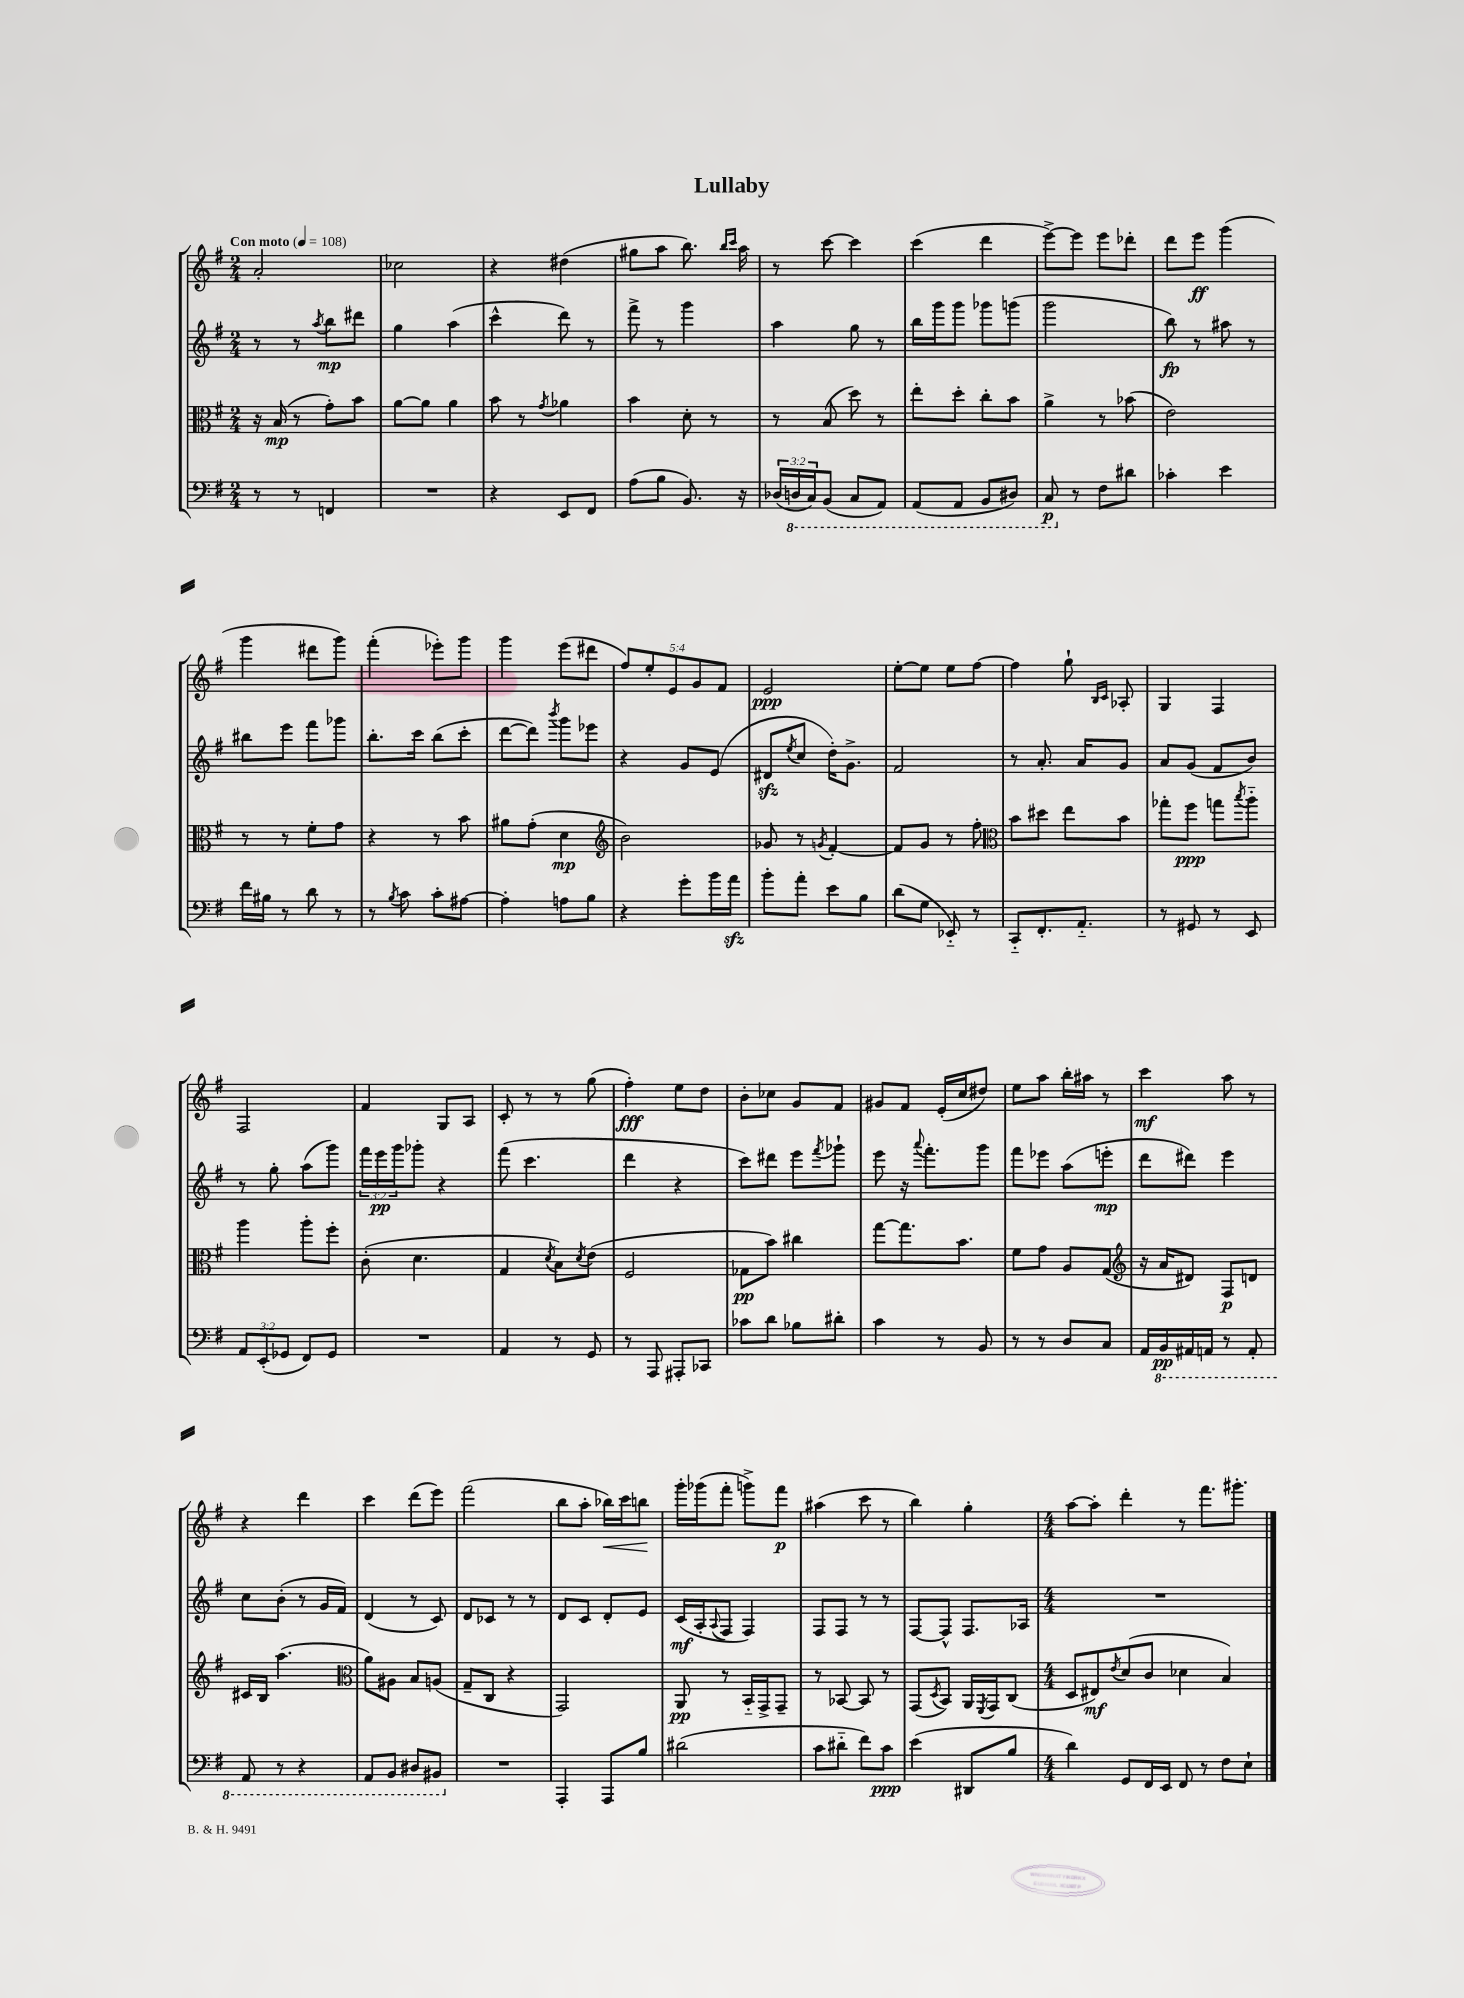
\header { title = "Lullaby" }
<<
\new StaffGroup <<
\new Staff = "s0" {
    \clef treble \key g \major \numericTimeSignature \time 2/4 \override Staff.TupletNumber.text = #tuplet-number::calc-fraction-text \tempo "Con moto" 4 = 108
    a'2-. |
    ces''2 |
    r4 dis''4( |
    gis''8 a''8 b''8.) \grace { b''16 c'''16 } a''16 |
    r8 c'''8~ c'''4 |
    c'''4( d'''4 |
    e'''8~->) e'''8 e'''8 des'''8-. |
    d'''8 e'''8\ff g'''4( |
    g'''4 dis'''8 g'''8) |
    fis'''4-.( ees'''8-.) g'''8 |
    g'''4 e'''8( dis'''8 |
    \tuplet 5/4 { fis''8) e''8-. e'8 g'8 fis'8 } |
    e'2\ppp |
    e''8~-. e''8 e''8 fis''8~ |
    fis''4 g''8-! \grace { b16 c'16 } aes8-. |
    g4 fis4 |
    fis2 |
    fis'4 g8 a8 |
    c'8-. r8 r8 g''8( |
    fis''4-.\fff) e''8 d''8 |
    b'8-. ces''8 g'8 fis'8 |
    gis'8 fis'8 e'16-.( c''16 dis''8) |
    e''8 a''8 b''16-. ais''16 r8 |
    c'''4\mf a''8 r8 |
    r4 d'''4 |
    c'''4 d'''8( e'''8) |
    fis'''2( |
    b''8 a''8-. bes''16\<) c'''16 b''8\! |
    g'''16-. ges'''16( fis'''8-. g'''8->) fis'''8\p |
    ais''4( c'''8 r8 |
    b''4) g''4-. |
    \numericTimeSignature \time 4/4 a''8~ a''8-. d'''4-. r8 fis'''8. gis'''8.-. \bar "|." |
}
\new Staff = "s1" {
    \clef treble \key g \major \numericTimeSignature \time 2/4 \override Staff.TupletNumber.text = #tuplet-number::calc-fraction-text
    r8 r8 \acciaccatura { a''8 } b''8\mp dis'''8 |
    g''4 a''4( |
    c'''4-^ d'''8) r8 |
    fis'''8-> r8 g'''4 |
    a''4 g''8 r8 |
    b''16 g'''16 g'''8 ges'''8 g'''8( |
    g'''2 |
    b''8\fp) r8 ais''8 r8 |
    bis''8 e'''8 fis'''8 ges'''8 |
    b''8.-. c'''16 b''8( c'''8-. |
    d'''8~ d'''8) \acciaccatura { b'''8 } g'''8 ees'''8 |
    r4 g'8 e'8( |
    dis'8\sfz \acciaccatura { e''8 } c''8 d''16-.) g'8.-> |
    fis'2 |
    r8 a'8.-. a'16 g'8 |
    a'8 g'8( fis'8 b'8) |
    r8 g''8-. a''8( g'''8) |
    \tuplet 3/2 { fis'''16 e'''16\pp g'''16 } ges'''8-. r4 |
    fis'''8( c'''4. |
    d'''4 r4 |
    c'''8) dis'''8 e'''8 \acciaccatura { fis'''8 } ges'''8-! |
    e'''8 r16 \appoggiatura { a'''8 } fis'''8.-. g'''8 |
    fis'''8 ees'''8 a''8( e'''8-.\mp |
    d'''8 dis'''8) e'''4 |
    c''8 b'8-.( r8 g'16 fis'16) |
    d'4( r8 c'8) |
    d'8 ces'8 r8 r8 |
    d'8 c'8 d'8-. e'8 |
    c'16\mf( a16-. \appoggiatura { a8 } fis8 fis4) |
    fis8 fis8 r8 r8 |
    fis8~ fis8-^ fis8. aes16 |
    \numericTimeSignature \time 4/4 R1 \bar "|." |
}
\new Staff = "s2" {
    \clef alto \key g \major \numericTimeSignature \time 2/4
    r16 b16\mp( r8 g'8-.) b'8 |
    a'8~ a'8 a'4 |
    b'8 r8 \acciaccatura { g'8 } aes'4 |
    b'4 d'8-. r8 |
    r8 b8( d''8) r8 |
    e''8-. d''8-. c''8-. b'8 |
    a'4-> r8 bes'8( |
    e'2) |
    r8 r8 fis'8-. g'8 |
    r4 r8 b'8 |
    ais'8 g'8-.( d'4\mp |
    \clef treble b'2) |
    ges'8 r8 \acciaccatura { g'8 } fis'4~-. |
    fis'8 g'8 r8 fis''8-. |
    \clef alto b'8 dis''8 e''8 b'8 |
    ges''8-. fis''8\ppp g''8 \acciaccatura { b''8 } a''8-_ |
    a''4 a''8-. fis''8-. |
    c'8-.( d'4. |
    g4 \acciaccatura { d'8 } b8) \acciaccatura { d'8 } e'8( |
    fis2 |
    ges8\pp b'8) cis''4 |
    g''8~ g''8. b'8. |
    fis'8 g'8 a8 g8( |
    \clef treble r16 a'16 dis'8) fis8\p d'8 |
    cis'16 b16 a''4.( |
    \clef alto a'8) ais8 b8 a8( |
    g8-- c8 r4 |
    g,2) |
    a,8\pp r8 b,16-_ g,16-> g,8-- |
    r8 bes,8~ bes,8 r8 |
    g,8( \acciaccatura { d8 } b,8) a,16 \acciaccatura { fis,8 } g,16 c8( |
    \numericTimeSignature \time 4/4 d8 eis8\mf) \acciaccatura { e'8 } d'8( c'8 des'4 b4) \bar "|." |
}
\new Staff = "s3" {
    \clef bass \key g \major \numericTimeSignature \time 2/4 \override Staff.TupletNumber.text = #tuplet-number::calc-fraction-text
    r8 r8 f,4 |
    R2 |
    r4 e,8 fis,8 |
    a8( b8 b,8.) r16 |
    \tuplet 3/2 { des16( \ottava #-1 d,!16 c,16) } b,,8( c,8 a,,8) |
    a,,8( a,,8 b,,8 dis,8) |
    c,8\p \ottava #0 r8 fis8 dis'8 |
    ces'4-. e'4 |
    fis'16 bis16 r8 d'8 r8 |
    r8 \acciaccatura { b8 } c'8 c'8-. ais8~ |
    ais4-. a8 b8 |
    r4 g'8-. b'16 a'16\sfz |
    b'8-. a'8-. e'8 b8 |
    d'8( g8 ees,8-_) r8 |
    c,8-_ fis,8.-. a,8.-_ |
    r8 gis,8 r8 e,8 |
    \tuplet 3/2 { a,8 e,8-.( ges,8 } fis,8) ges,8 |
    R2 |
    a,4 r8 g,8 |
    r8 a,,8 ais,,8-. ces,8 |
    ces'8 d'8 bes8 dis'8-. |
    c'4 r8 b,8 |
    r8 r8 d8 c8 |
    a,16 \ottava #-1 b,,16\pp ais,,16 a,,16 r8 a,,8-. |
    a,,8 r8 r4 |
    a,,8 b,,8 dis,8 bis,,8 \ottava #0 |
    R2 |
    a,,4-. a,,8 b8 |
    dis'2( |
    c'8 dis'8-_ fis'8) c'8\ppp |
    e'4( dis,8 b8 |
    \numericTimeSignature \time 4/4 d'4) g,8 fis,16 e,16 fis,8 r8 fis8 e8-! \bar "|." |
}
>>
>>
\layout { \context { \Score \remove "Bar_number_engraver" } }
